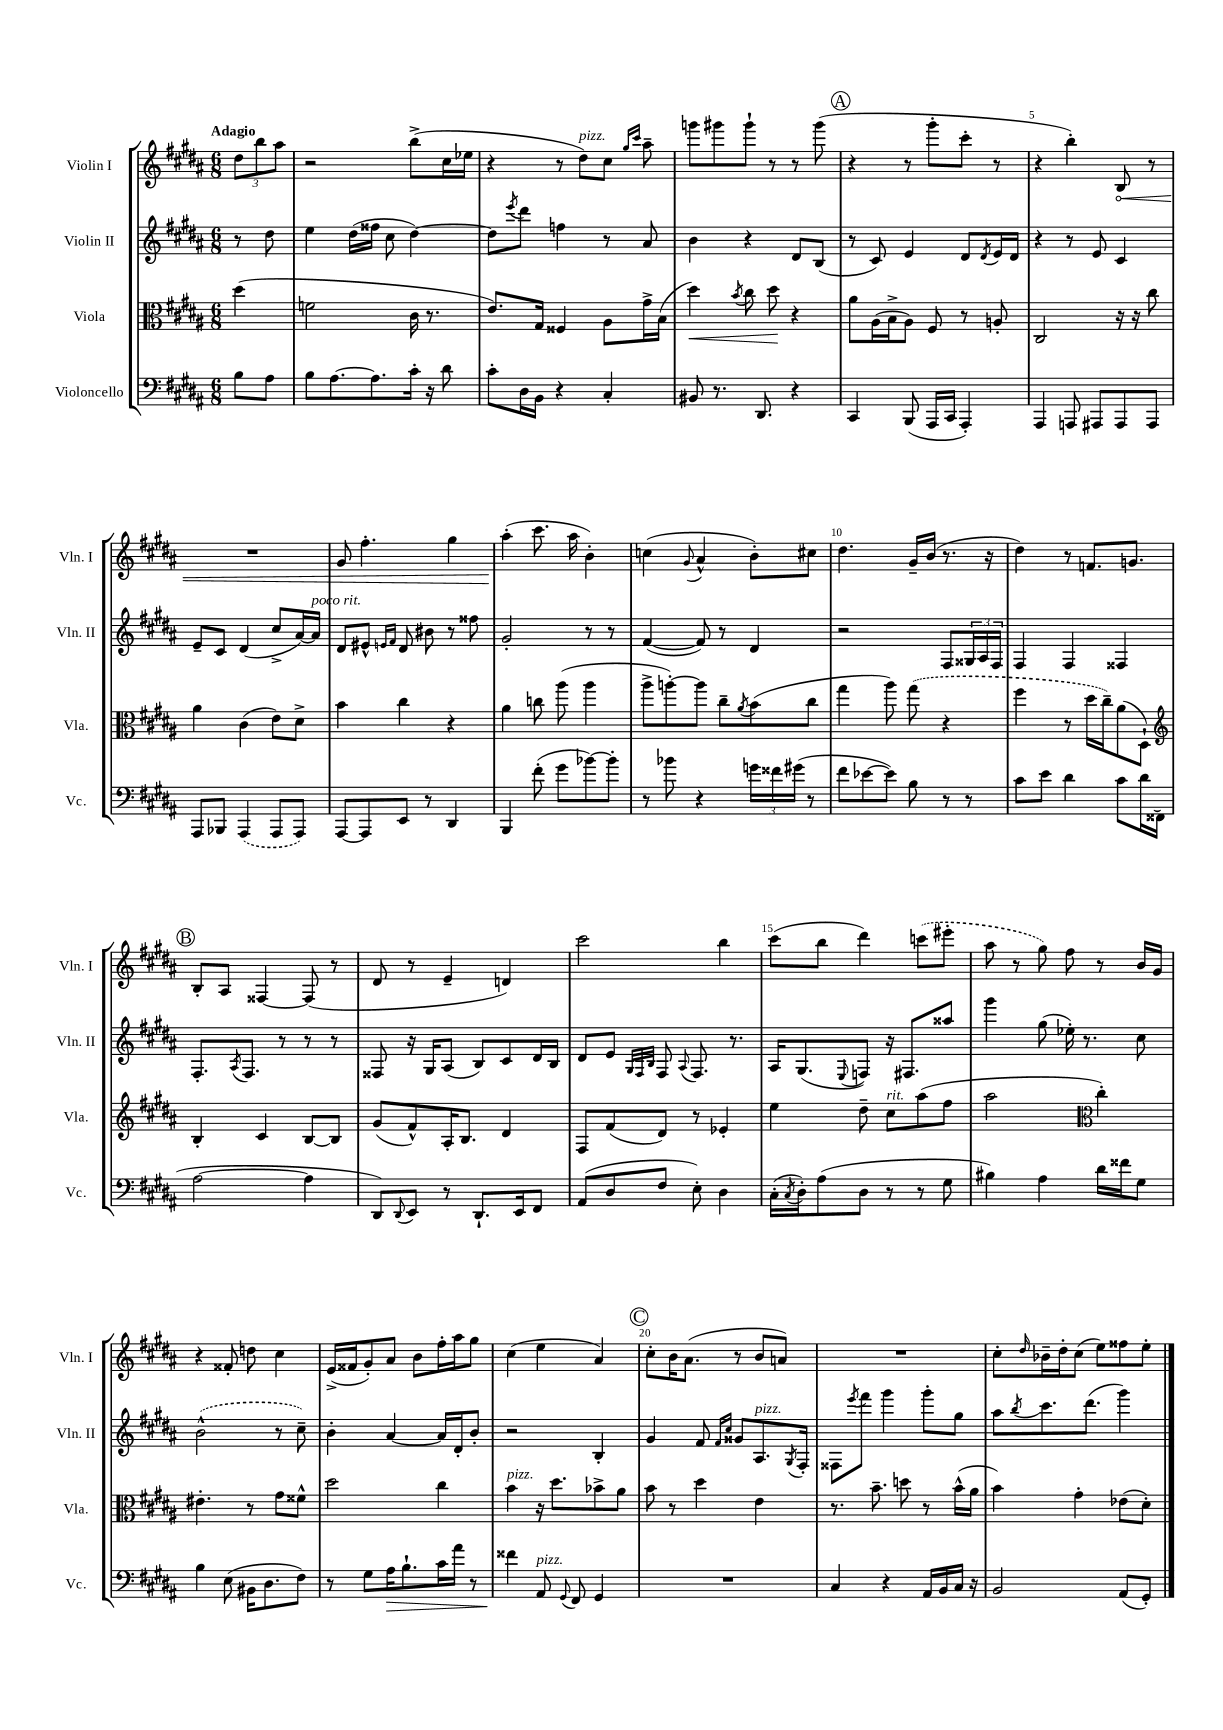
<<
\new StaffGroup <<
\new Staff = "s0" \with { instrumentName = "Violin I" shortInstrumentName = "Vln. I" } {
    \clef treble \key b \major \numericTimeSignature \time 6/8 \partial 4 \tempo "Adagio"
    \tuplet 3/2 { dis''8 b''8 ais''8 } |
    r2 b''8->( cis''16 ees''16 |
    r4 r8 dis''8^\markup { \italic "pizz." }) cis''8 \grace { gis''16 cis'''16 } ais''8-- |
    g'''8 gis'''8 gis'''8-! r8 r8 gis'''8( |
    \mark \markup { \circle "A" } r4 r8 gis'''8-. cis'''8-. r8 |
    r4 b''4-.) \once \override Hairpin.circled-tip = ##t b8\< r8 |
    R2. |
    gis'8 fis''4.-. gis''4 |
    ais''4-.\!( cis'''8. ais''16 b'4-.) |
    c''4( \appoggiatura { gis'8 } ais'4-^ b'8-.) cis''8 |
    dis''4. gis'16-- b'16( r8. r16 |
    dis''4) r8 f'8. g'8. |
    \mark \markup { \circle "B" } b8-. ais8 fisis4~ fisis8( r8 |
    dis'8 r8 e'4-- d'4) |
    cis'''2 b''4 |
    cis'''8( b''8 dis'''4) \once \slurDashed c'''8( eis'''8-. |
    ais''8 r8 gis''8) fis''8 r8 b'16 gis'16 |
    r4 fisis'8-. d''8 cis''4 |
    e'16->( fisis'16 gis'8-.) ais'8 b'8 fis''16-. ais''16 gis''8 |
    cis''4( e''4 ais'4) |
    \mark \markup { \circle "C" } cis''8-. b'16 ais'8.( r8 b'8 a'8) |
    R2. |
    cis''8-. \grace { dis''16 } bes'16-- dis''16-. cis''8( e''8) fisis''8 e''8-. \bar "|." |
}
\new Staff = "s1" \with { instrumentName = "Violin II" shortInstrumentName = "Vln. II" } {
    \clef treble \key b \major \numericTimeSignature \time 6/8 \partial 4
    r8 dis''8 |
    e''4 dis''16( fisis''16 cis''8 dis''4~) |
    dis''8 \acciaccatura { e'''8 } dis'''8 f''4 r8 ais'8 |
    b'4 r4 dis'8 b8( |
    \mark \markup { \circle "A" } r8 cis'8) e'4 dis'8 \acciaccatura { dis'8 } e'16 dis'16 |
    r4 r8 e'8 cis'4 |
    e'8-- cis'8 dis'4( cis''8-> ais'16~) ais'16^\markup { \italic "poco rit." } |
    dis'8 eis'8-^ \grace { e'16 fis'16 } dis'8 bis'8 r8 fisis''8 |
    gis'2-. r8 r8 |
    fis'4~( fis'8) r8 dis'4 |
    r2 fis8 \tuplet 3/2 { gisis16 ais16 fis16 } |
    fis4 fis4 fisis4 |
    \mark \markup { \circle "B" } fis8.-. \acciaccatura { ais8 } fis8. r8 r8 r8 |
    fisis8 r16 gis16 ais8( b8) cis'8 dis'16 b16 |
    dis'8 e'8 \grace { gis32 fis32 b32 } fis8 \appoggiatura { ais8 } fis8. r8. |
    ais16 gis8.( \appoggiatura { e8 } f8) r16 fis8. aisis''8 |
    gis'''4 gis''8( ees''16-.) r8. cis''8 |
    \once \slurDashed b'2-^( r8 cis''8--) |
    b'4-. ais'4~ ais'16 dis'16-. b'8-. |
    r2 b4-. |
    \mark \markup { \circle "C" } gis'4 fis'8 \grace { fis'16 cis''16 } gisis'8 ais8.^\markup { \italic "pizz." } \acciaccatura { gis8 } fis16-. |
    fisis8 \acciaccatura { e'''8 } fis'''8 gis'''4 gis'''8-. gis''8 |
    ais''8 \acciaccatura { b''8 } cis'''8. dis'''8.( gis'''4) \bar "|." |
}
\new Staff = "s2" \with { instrumentName = "Viola" shortInstrumentName = "Vla." } {
    \clef alto \key b \major \numericTimeSignature \time 6/8 \partial 4
    dis''4( |
    f'2 cis'16 r8. |
    e'8.) gis16 fisis4 ais8 gis'16-> b16( |
    dis''4\<) \acciaccatura { b'8 } cis''8 dis''8\! r4 |
    \mark \markup { \circle "A" } ais'8 ais16( b16-> ais8) fis8 r8 a8-. |
    cis2 r16 r16 cis''8 |
    ais'4 cis'4( e'8) dis'8-> |
    b'4 cis''4 r4 |
    ais'4 c''8 ais''8( ais''4 |
    ais''8-> a''8~-.) a''8 cis''8-- \acciaccatura { ais'8 } b'8( cis''8 |
    gis''4 ais''8) \once \slurDashed gis''8( r4 |
    fis''4 r8 dis''16 cis''16--) ais'8( dis8-!) |
    \mark \markup { \circle "B" } \clef treble b4-. cis'4 b8~ b8 |
    gis'8( fis'8-^) ais16-. b8. dis'4 |
    fis8 fis'8( dis'8) r8 ees'4-. |
    e''4 dis''8-- cis''8^\markup { \italic "rit." } ais''8( fis''8 |
    ais''2 \clef alto cis''4-.) |
    eis'4.-. r8 gis'8 fisis'8-^ |
    dis''2 cis''4 |
    b'4^\markup { \italic "pizz." } r16 dis''8. bes'8-> ais'8 |
    \mark \markup { \circle "C" } b'8 r8 dis''4 e'4 |
    r8. b'8.-- d''8 r8 b'16-^( ais'16 |
    b'4) gis'4-. ees'8( dis'8-.) \bar "|." |
}
\new Staff = "s3" \with { instrumentName = "Violoncello" shortInstrumentName = "Vc." } {
    \clef bass \key b \major \numericTimeSignature \time 6/8 \partial 4
    b8 ais8 |
    b8 ais8.~ ais8. cis'16-. r16 dis'8 |
    cis'8-. dis16 b,16 r4 cis4-. |
    bis,8 r8. dis,8. r4 |
    \mark \markup { \circle "A" } cis,4 b,,8( ais,,16 cis,16 ais,,4-.) |
    ais,,4 a,,8 ais,,8 ais,,8 ais,,8 |
    ais,,8 bes,,8 \once \slurDashed ais,,4( ais,,8 ais,,8) |
    ais,,8~ ais,,8 e,8 r8 dis,4 |
    b,,4 fis'8-.( gis'8 bes'8~) bes'8-. |
    r8 bes'8 r4 \tuplet 3/2 { g'16 fisis'16 gis'16( } r8 |
    fis'8 ees'8~ ees'8) b8 r8 r8 |
    cis'8 e'8 dis'4 cis'8 dis'16 fisis,16( |
    \mark \markup { \circle "B" } ais2~ ais4 |
    dis,8) \appoggiatura { dis,8 } e,8 r8 dis,8.-! e,16 fis,8 |
    ais,8( dis8 fis8 e8-.) dis4 |
    cis16-.( \acciaccatura { cis8 } dis16-.) ais8( dis8 r8 r8 gis8 |
    bis4) ais4 dis'16 fisis'16 gis8 |
    b4 e8( bis,16 dis8. fis8) |
    r8 gis8 ais16\> b8.-! cis'16 ais'16 r8 |
    fisis'4\! ais,8^\markup { \italic "pizz." } \appoggiatura { gis,8 } fis,8 gis,4 |
    \mark \markup { \circle "C" } R2. |
    cis4 r4 ais,16 b,16 cis16 r16 |
    b,2 ais,8( gis,8-.) \bar "|." |
}
>>
>>
\layout { \context { \Score \override BarNumber.break-visibility = ##(#f #t #t) barNumberVisibility = #(every-nth-bar-number-visible 5) } }
